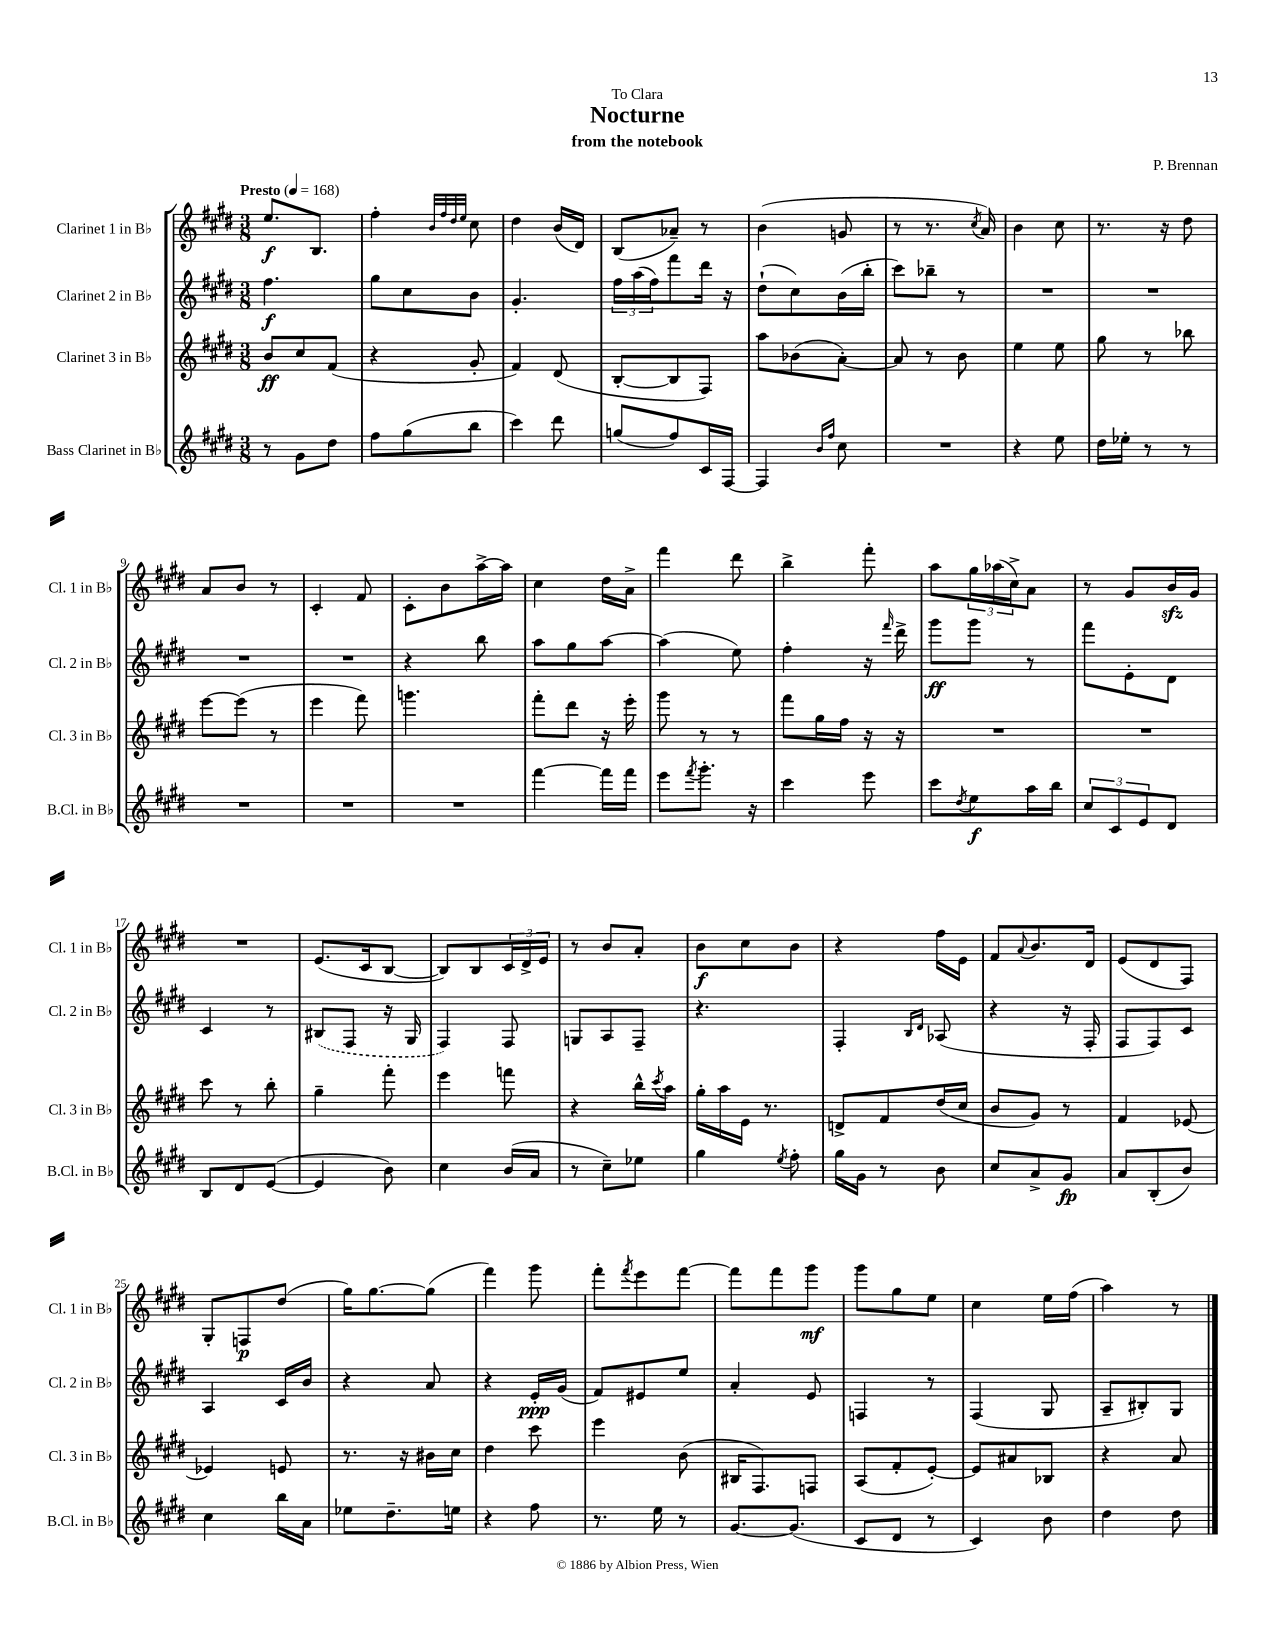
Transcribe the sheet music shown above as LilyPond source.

\header { title = "Nocturne" composer = "P. Brennan" subtitle = "from the notebook" dedication = "To Clara" }
<<
\new StaffGroup <<
\new Staff = "s0" \with { instrumentName = "Clarinet 1 in Bb" shortInstrumentName = "Cl. 1 in Bb" } {
    \clef treble \key e \major \numericTimeSignature \time 3/8 \tempo "Presto" 4 = 168
    e''8.\f b8. |
    fis''4-. \grace { b'32 fis''32 dis''32 e''32 } cis''8 |
    dis''4 b'16( dis'16) |
    b8( aes'8--) r8 |
    b'4( g'8 |
    r8 r8. \acciaccatura { cis''8 } a'16) |
    b'4 cis''8 |
    r8. r16 dis''8 |
    a'8 b'8 r8 |
    cis'4-. fis'8 |
    cis'8-. b'8 a''16~-> a''16 |
    cis''4 dis''16 a'16-> |
    fis'''4 dis'''8 |
    b''4-> fis'''8-. |
    a''8 \tuplet 3/2 { gis''16 aes''16( cis''16->) } a'8 |
    r8 gis'8 b'16\sfz gis'16 |
    R4. |
    e'8.( cis'16 b8~ |
    b8) b8 \tuplet 3/2 { cis'16 dis'16-> e'16 } |
    r8 b'8 a'8-. |
    b'8\f cis''8 b'8 |
    r4 fis''16 e'16 |
    fis'8 \appoggiatura { a'8 } b'8. dis'16 |
    e'8( dis'8 fis8) |
    gis8-. f8\p dis''8( |
    gis''16) gis''8.~ gis''8( |
    fis'''4) gis'''8 |
    fis'''8-. \acciaccatura { fis'''8 } e'''8 fis'''8~ |
    fis'''8 fis'''8 gis'''8\mf |
    gis'''8 gis''8 e''8 |
    cis''4 e''16 fis''16( |
    a''4) r8 \bar "|." |
}
\new Staff = "s1" \with { instrumentName = "Clarinet 2 in Bb" shortInstrumentName = "Cl. 2 in Bb" } {
    \clef treble \key e \major \numericTimeSignature \time 3/8
    fis''4.\f |
    gis''8 cis''8 b'8 |
    gis'4.-. |
    \tuplet 3/2 { fis''16 a''16( fis''16) } fis'''8 dis'''16 r16 |
    dis''8-!( cis''8) b'16( b''16-. |
    cis'''8) bes''8-- r8 |
    R4. |
    R4. |
    R4. |
    R4. |
    r4 b''8 |
    a''8 gis''8 a''8~ |
    a''4( e''8) |
    fis''4-. r16 \grace { fis'''16 } dis'''16-> |
    gis'''8\ff gis'''8 r8 |
    fis'''8 e'8-. dis'8 |
    cis'4 r8 |
    \once \slurDashed bis8( fis8 r16 gis16 |
    fis4) fis8 |
    g8 a8 fis8-- |
    r4. |
    fis4-. \grace { b16 dis'16 } aes8( |
    r4 r16 fis16-. |
    fis8 fis8) cis'8 |
    a4 cis'16 b'16 |
    r4 a'8 |
    r4 e'16-.\ppp gis'16( |
    fis'8) eis'8 e''8 |
    a'4-. e'8 |
    f4 r8 |
    fis4( gis8 |
    a8-- bis8-.) gis8 \bar "|." |
}
\new Staff = "s2" \with { instrumentName = "Clarinet 3 in Bb" shortInstrumentName = "Cl. 3 in Bb" } {
    \clef treble \key e \major \numericTimeSignature \time 3/8
    b'8\ff cis''8 fis'8( |
    r4 gis'8-. |
    fis'4) dis'8( |
    b8~-. b8 fis8) |
    a''8 bes'8( a'8~-.) |
    a'8 r8 b'8 |
    e''4 e''8 |
    gis''8 r8 bes''8 |
    e'''8~ e'''8( r8 |
    e'''4 fis'''8) |
    g'''4. |
    fis'''8-. dis'''8 r16 e'''16-. |
    gis'''8 r8 r8 |
    fis'''8 gis''16 fis''16 r16 r16 |
    R4. |
    R4. |
    cis'''8 r8 b''8-. |
    gis''4-- fis'''8-. |
    e'''4 f'''8 |
    r4 b''16-^ \acciaccatura { cis'''8 } a''16 |
    gis''16-. a''16 e'16 r8. |
    d'8-> fis'8 dis''16( cis''16 |
    b'8 gis'8) r8 |
    fis'4 ees'8~ |
    ees'4 e'8 |
    r8. r16 bis'16 cis''16 |
    dis''4 cis'''8 |
    e'''4 b'8( |
    bis16 fis8.) f8 |
    a8( fis'8-. e'8~-.) |
    e'8 ais'8 bes8 |
    r4 a'8 \bar "|." |
}
\new Staff = "s3" \with { instrumentName = "Bass Clarinet in Bb" shortInstrumentName = "B.Cl. in Bb" } {
    \clef treble \key e \major \numericTimeSignature \time 3/8
    r8 gis'8 dis''8 |
    fis''8 gis''8( b''8 |
    cis'''4) dis'''8 |
    g''8( fis''8) cis'16 fis16~ |
    fis4 \grace { b'16 fis''16 } cis''8 |
    R4. |
    r4 e''8 |
    dis''16 ees''16-. r8 r8 |
    R4. |
    R4. |
    R4. |
    fis'''4~ fis'''16 fis'''16 |
    e'''8 \acciaccatura { fis'''8 } gis'''8.-. r16 |
    cis'''4 e'''8 |
    cis'''8 \acciaccatura { dis''8 } e''8\f a''16 b''16 |
    \tuplet 3/2 { cis''8 cis'8 e'8 } dis'8 |
    b8 dis'8 e'8~( |
    e'4 b'8) |
    cis''4 b'16( a'16 |
    r8 cis''8--) ees''8 |
    gis''4 \acciaccatura { e''8 } fis''8-. |
    gis''16 gis'16 r8 b'8 |
    cis''8 a'8-> gis'8\fp |
    a'8 b8-.( b'8) |
    cis''4 b''16 a'16 |
    ees''8 dis''8.-- e''16 |
    r4 fis''8 |
    r8. e''16 r8 |
    gis'8.~ gis'8.( |
    cis'8 dis'8 r8 |
    cis'4) b'8 |
    dis''4 dis''8 \bar "|." |
}
>>
>>
